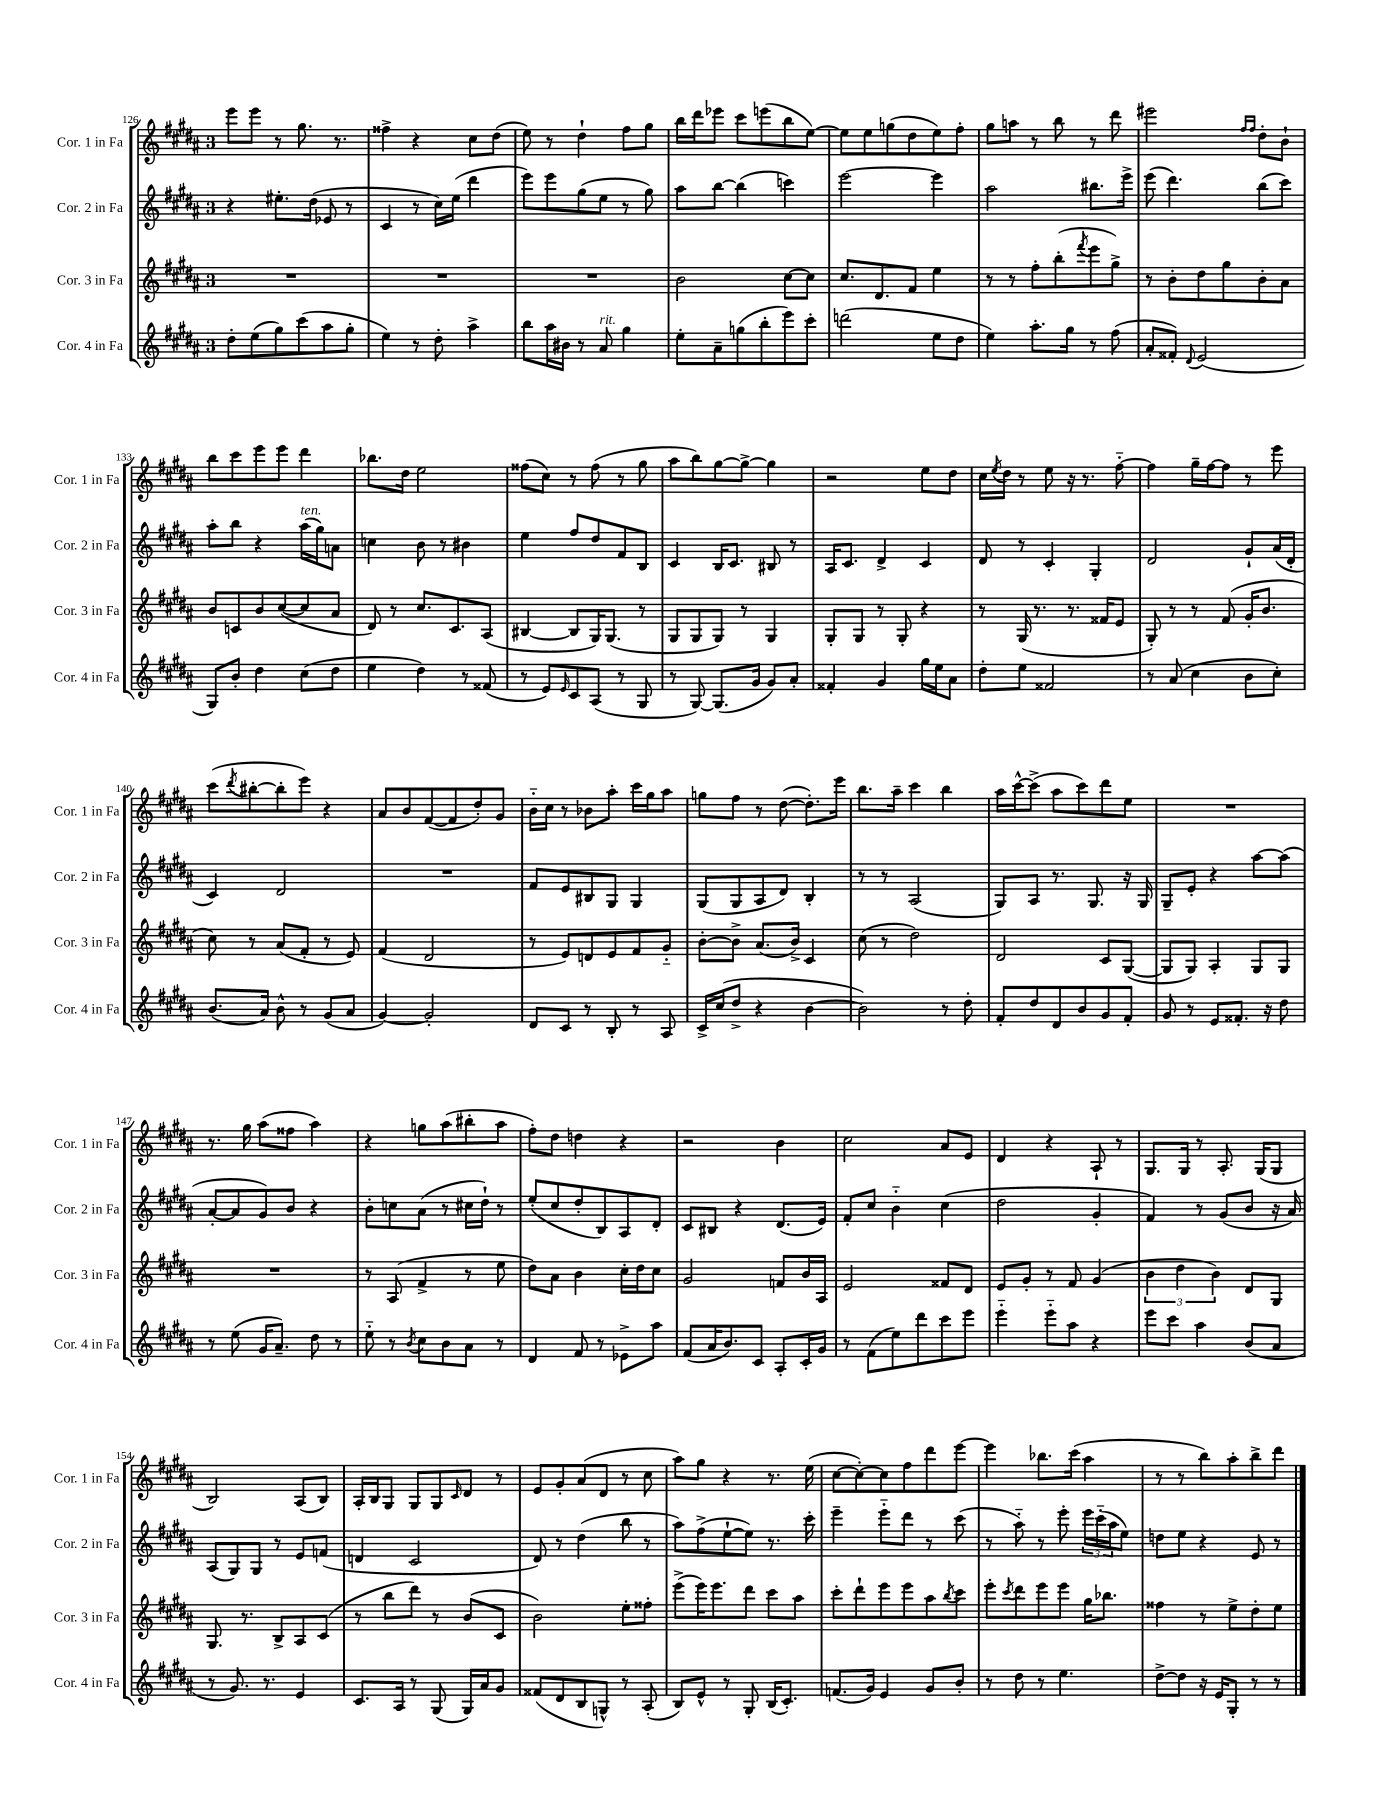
<<
\new StaffGroup <<
\new Staff = "s0" \with { instrumentName = "Cor. 1 in Fa" shortInstrumentName = "Cor. 1 in Fa" } {
    \clef treble \key b \major \once \override Staff.TimeSignature.style = #'single-digit \time 3/4
    e'''8 e'''8 r8 gis''8. r8. |
    fisis''4-> r4 cis''8 dis''8( |
    e''8) r8 dis''4-! fis''8 gis''8 |
    b''16 dis'''16 ees'''8 cis'''8 e'''8( b''8 e''8~) |
    e''8 e''8 g''8( dis''8 e''8) fis''8-. |
    gis''8 a''8 r8 b''8 r8 dis'''8 |
    eis'''2 \grace { fis''16 fis''16 } dis''8-. b'8-! |
    b''8 cis'''8 e'''8 e'''8 dis'''4 |
    bes''8. dis''16 e''2 |
    fisis''8( cis''8) r8 fisis''8( r8 gis''8 |
    ais''8 b''8) gis''8~ gis''8~-> gis''4 |
    r2 e''8 dis''8 |
    cis''16 \acciaccatura { e''8 } dis''16 r8 e''8 r16 r8. fis''8~-_ |
    fis''4 gis''16-- fis''16~ fis''8 r8 e'''8 |
    cis'''8( \acciaccatura { dis'''8 } bis''8~-. bis''8-. e'''8) r4 |
    ais'8 b'8 fis'8~( fis'8 dis''8-.) gis'8 |
    b'16-_ cis''16 r8 bes'8 ais''8-. cis'''16 gis''16 ais''8 |
    g''8 fis''8 r8 dis''8~( dis''8.-.) e'''16 |
    b''8. ais''16-- cis'''4 b''4 |
    ais''16 cis'''16~-^ cis'''8->( ais''8 cis'''8) dis'''8 e''8 |
    R2. |
    r8. gis''16 ais''8( fisis''8 ais''4) |
    r4 g''8 ais''8( bis''8-. ais''8 |
    fis''8-.) dis''8 d''4 r4 |
    r2 b'4 |
    cis''2 ais'8 e'8 |
    dis'4 r4 ais8-! r8 |
    gis8. gis16 r8 ais8.-. gis16( gis8 |
    b2) ais8( b8) |
    ais16-. b16 gis8 gis8 gis8 \grace { cis'16 } dis'8 r8 |
    e'8 gis'8-. ais'8( dis'8 r8 cis''8 |
    ais''8) gis''8 r4 r8. e''16( |
    cis''8~ cis''8~-.) cis''8 fis''8 dis'''8 e'''8~ |
    e'''4 bes''8. cis'''16( ais''4 |
    r8 r8 b''8) ais''8-. b''8-> dis'''8 \bar "|." |
}
\new Staff = "s1" \with { instrumentName = "Cor. 2 in Fa" shortInstrumentName = "Cor. 2 in Fa" } {
    \clef treble \key b \major \once \override Staff.TimeSignature.style = #'single-digit \time 3/4
    r4 eis''8.-. dis''16( ees'8 r8 |
    cis'4 r8 cis''16) e''16( dis'''4 |
    e'''8) e'''8 gis''8( e''8 r8 gis''8) |
    ais''8 b''8~ b''4( c'''4) |
    e'''2~ e'''4 |
    ais''2 bis''8. e'''16-> |
    e'''8( dis'''4.) b''8( cis'''8) |
    ais''8-. b''8 r4 ais''16^\markup { \italic "ten." }( gis''16) a'8 |
    c''4 b'8 r8 bis'4 |
    e''4 fis''8 dis''8 fis'8 b8 |
    cis'4 b16 cis'8. bis8 r8 |
    ais16 cis'8. dis'4-> cis'4 |
    dis'8 r8 cis'4-. gis4-. |
    dis'2 gis'8-! ais'16( dis'16-. |
    cis'4) dis'2 |
    R2. |
    fis'8 e'8 bis8 gis8 gis4 |
    gis8( gis8 ais8 dis'8) b4-. |
    r8 r8 ais2( |
    gis8) ais8 r8. gis8. r16 gis16 |
    gis8-- e'8-. r4 ais''8~ ais''8( |
    ais'8~-. ais'8 gis'8) b'8 r4 |
    b'8-. c''8 ais'8( r8 cis''16 dis''16-!) r8 |
    e''8-.( cis''8 dis''8-. b8) ais8 dis'8-. |
    cis'8 bis8 r4 dis'8.( e'16) |
    fis'8-. cis''8 b'4-_ cis''4( |
    dis''2 gis'4-. |
    fis'4) r8 gis'8( b'8 r16 ais'16) |
    ais8( gis8) gis8 r8 e'8 f'8( |
    d'4 cis'2 |
    dis'8) r8 dis''4( b''8 r8 |
    ais''8) fis''8->( e''8~-! e''8) r8. cis'''16-. |
    e'''4-- e'''8-_ dis'''8 r8 cis'''8( |
    r8 ais''8-_) r8 e'''8-. \tuplet 3/2 { e'''16 cis'''16-_( ais''16 } e''8) |
    d''8 e''8 r4 e'8 r8 \bar "|." |
}
\new Staff = "s2" \with { instrumentName = "Cor. 3 in Fa" shortInstrumentName = "Cor. 3 in Fa" } {
    \clef treble \key b \major \once \override Staff.TimeSignature.style = #'single-digit \time 3/4
    R2. |
    R2. |
    R2. |
    b'2 cis''8~ cis''8 |
    cis''8. dis'8. fis'8 e''4 |
    r8 r8 fis''8-. b''8-.( \acciaccatura { fis'''8 } e'''8 gis''8->) |
    r8 b'8-. dis''8 gis''8 b'8-. ais'8 |
    b'8 c'8 b'8 cis''8~( cis''8 ais'8 |
    dis'8) r8 cis''8. cis'8. ais8( |
    bis4~ bis8 gis16) gis8.( r8 |
    gis8 gis8 gis8) r8 gis4 |
    gis8-. gis8 r8 gis8-. r4 |
    r8 gis16( r8. r8. fisis'16 e'8 |
    gis8-.) r8 r8 fis'8( gis'16-. b'8. |
    cis''8) r8 ais'8( fis'8-. r8 e'8) |
    fis'4( dis'2 |
    r8 e'8) d'8 e'8 fis'8 gis'8-_ |
    b'8~-. b'8-> ais'8.( b'16->) cis'4 |
    cis''8( r8 dis''2) |
    dis'2 cis'8 gis8~( |
    gis8 gis8) ais4-. gis8 gis8 |
    R2. |
    r8 ais8( fis'4-> r8 e''8 |
    dis''8) ais'8 b'4 cis''16-. dis''16 cis''8 |
    gis'2 f'8 b'16 ais16 |
    e'2 fisis'8 dis'8 |
    e'8 gis'8-. r8 fis'8 gis'4( |
    \tuplet 3/2 { b'4 dis''4 b'4) } dis'8 gis8 |
    gis8. r8. b8-> ais8 cis'8( |
    r8 b''8 dis'''8) r8 b'8( cis'8 |
    b'2) e''8-. fisis''8-. |
    e'''8->( e'''16) e'''8. dis'''8 cis'''8 ais''8 |
    cis'''8-. dis'''8-! e'''8 e'''8 ais''8 \acciaccatura { b''8 } cis'''8 |
    e'''8-. \acciaccatura { cis'''8 } dis'''8 e'''8 e'''8 gis''16 bes''8. |
    fisis''4 r8 e''8-> dis''8-. e''8 \bar "|." |
}
\new Staff = "s3" \with { instrumentName = "Cor. 4 in Fa" shortInstrumentName = "Cor. 4 in Fa" } {
    \clef treble \key b \major \once \override Staff.TimeSignature.style = #'single-digit \time 3/4
    dis''8-. e''8( gis''8) cis'''8( ais''8 gis''8-. |
    e''4) r8 dis''8-. ais''4-> |
    b''8 ais''16 bis'16 r8 ais'8^\markup { \italic "rit." } gis''4 |
    e''8-. ais'8-- g''8( b''8-. e'''8) cis'''8-. |
    d'''2( e''8 dis''8 |
    e''4) ais''8.-. gis''16 r8 fis''8( |
    ais'8-. fisis'8-.) \appoggiatura { dis'8 } e'2( |
    gis8) b'8-. dis''4 cis''8( dis''8 |
    e''4 dis''4) r8 fisis'8( |
    r8 e'8) \grace { e'16 } cis'8 ais8( r8 gis8 |
    r8 gis8~) gis8.( gis'16 gis'8) ais'8-. |
    fisis'4-. gis'4 gis''16 e''16 ais'8 |
    dis''8-. e''8 fisis'2 |
    r8 ais'8( cis''4 b'8 cis''8-.) |
    b'8.( ais'16) b'8-^ r8 gis'8( ais'8 |
    gis'4~) gis'2-. |
    dis'8 cis'8 r8 b8-. r8 ais8 |
    cis'16-> cis''16( dis''8-> r4 b'4~ |
    b'2) r8 dis''8-. |
    fis'8-. dis''8 dis'8 b'8 gis'8 fis'8-. |
    gis'8 r8 e'8 fisis'8.-. r16 dis''8 |
    r8 e''8( gis'16 ais'8.--) dis''8 r8 |
    e''8-_ r8 \acciaccatura { b'8 } cis''8 b'8 ais'8 r8 |
    dis'4 fis'8 r8 ees'8-> ais''8 |
    fis'8( ais'16 b'8.) cis'8 ais8-. cis'16-. gis'16 |
    r8 fis'8( e''8) dis'''8 cis'''8 e'''8 |
    e'''4-_ e'''8-_ ais''8 r4 |
    e'''8 cis'''8 ais''4 b'8( ais'8 |
    r8 gis'8.) r8. e'4 |
    cis'8. ais16 r8 gis8( gis16) ais'16 gis'8 |
    fisis'8( dis'8 b8 g8-^) r8 ais8-.( |
    b8) e'8-^ r8 gis8-. b16( cis'8.-.) |
    f'8.( gis'16) e'4 gis'8 b'8-. |
    r8 dis''8 r8 e''4. |
    dis''8~-> dis''8 r16 e'16 gis8-. r8 r8 \bar "|." |
}
>>
>>
\layout { \context { \Score currentBarNumber = #126 } }
